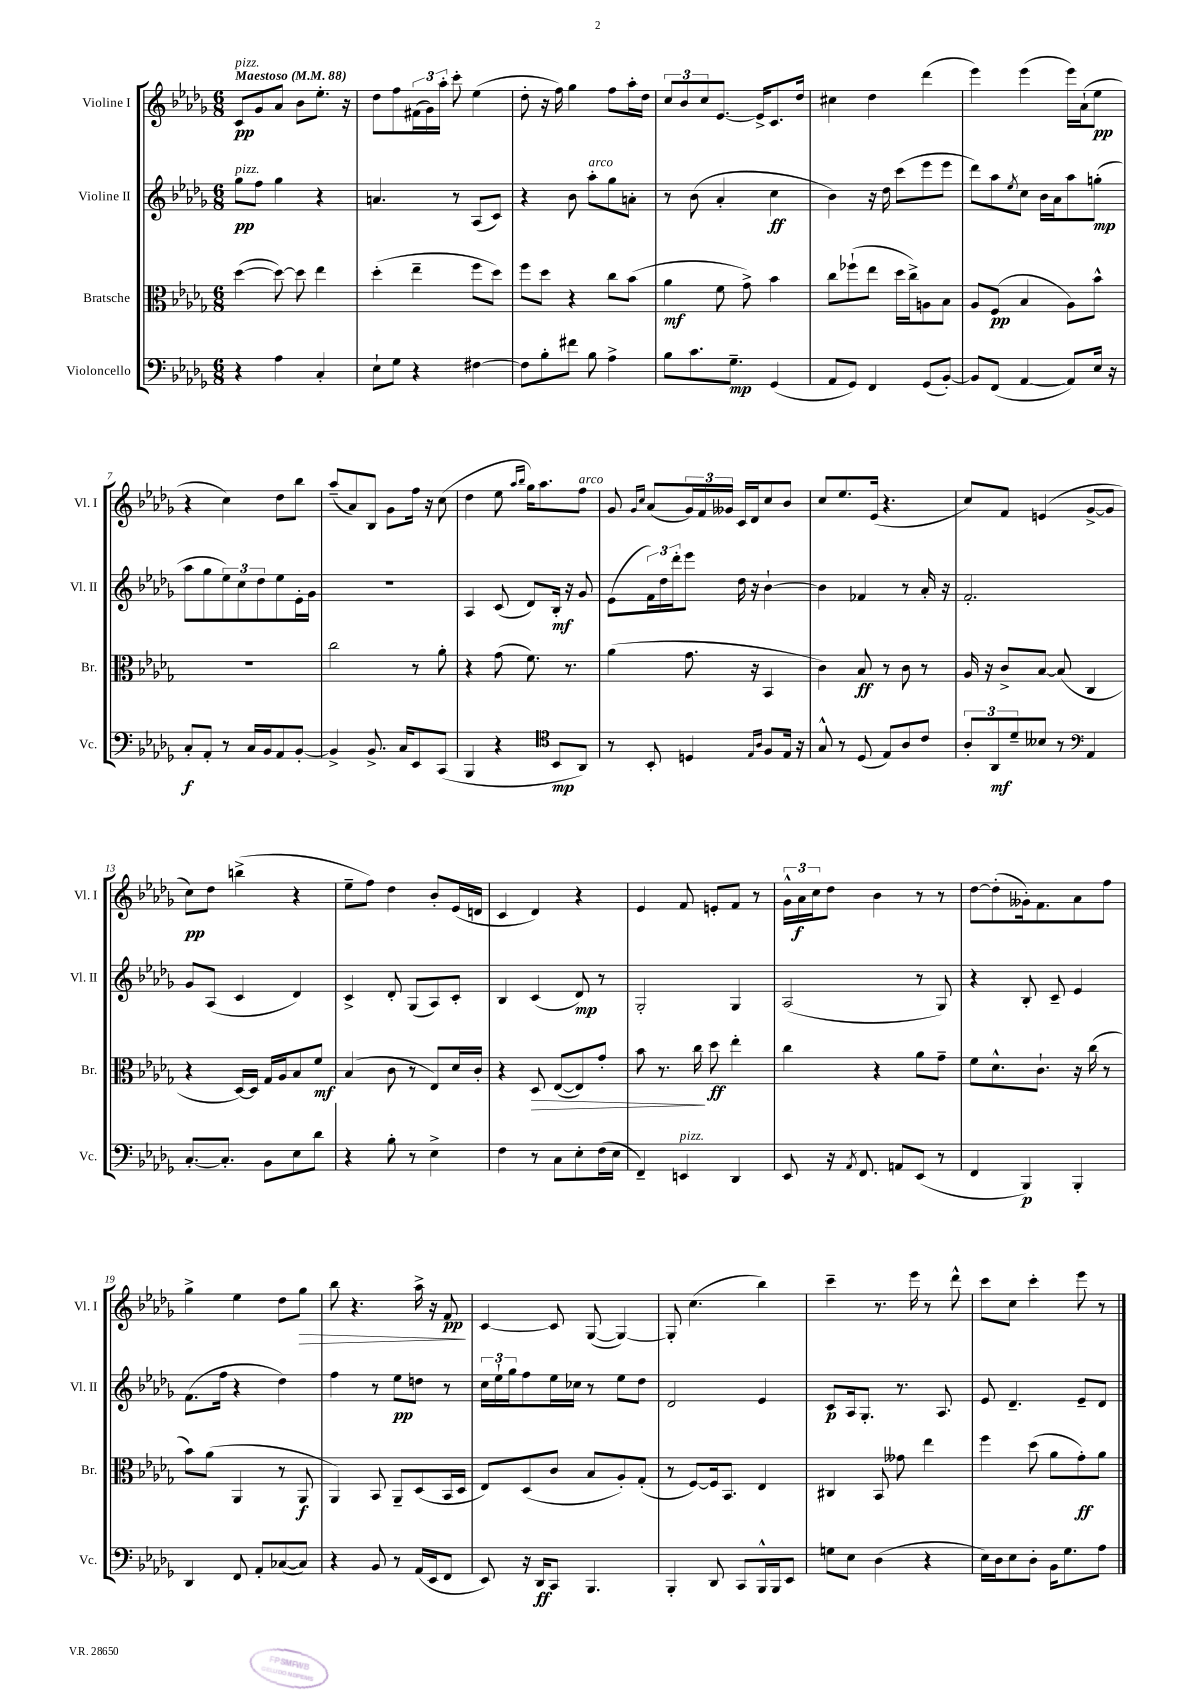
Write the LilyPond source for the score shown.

<<
\new StaffGroup <<
\new Staff = "s0" \with { instrumentName = "Violine I" shortInstrumentName = "Vl. I" } {
    \clef treble \key des \major \numericTimeSignature \time 6/8 \tempo "Maestoso" 4 = 88
    c'8\pp^\markup { \italic "pizz." } ges'8 aes'8 bes'8 ees''8.-. r16 |
    des''8 f''8 \tuplet 3/2 { fis'16( ges'16) aes''16-. } c'''8-. ees''4( |
    des''8-. r16 f''16) ges''4 f''8 aes''16-. des''16 |
    \tuplet 3/2 { c''8 bes'8 c''8 } ees'8.~ ees'16-> c'8. des''16 |
    cis''4 des''4 des'''4( |
    ees'''4) ees'''4( ees'''16) aes'16-!( ees''8\pp |
    r4 c''4) des''8 bes''8 |
    aes''8--( aes'8) bes8 ges'8 f''16 r16 c''8( |
    des''4 ees''8 \grace { aes''16 bes''16 } ges''16) aes''8. f''8^\markup { \italic "arco" } |
    ges'8 \grace { ges'16 c''16 } aes'8( \tuplet 3/2 { ges'16) f'16 geses'16 } c'16 des'16 c''8 bes'8 |
    c''8 ees''8. ees'16( r4. |
    c''8) f'8 e'4( ges'8~-> ges'8 |
    c''8\pp) des''8 b''4->( r4 |
    ees''8-- f''8) des''4 bes'8-. ees'16( d'16 |
    c'4 des'4) r4 |
    ees'4 f'8 e'8-. f'8 r8 |
    \tuplet 3/2 { ges'16-^ aes'16\f c''16 } des''8 bes'4 r8 r8 |
    des''8~ des''8-.( geses'16-.) f'8. aes'8 f''8 |
    ges''4-> ees''4 des''8 ges''8\> |
    bes''8 r4. aes''16-> r16 f'8\pp\! |
    c'4~ c'8 ges8~( ges4~) |
    ges8-. c''4.( bes''4) |
    c'''4-- r8. ees'''16 r8 des'''8-^ |
    c'''8 c''8 c'''4-. ees'''8 r8 \bar "|." |
}
\new Staff = "s1" \with { instrumentName = "Violine II" shortInstrumentName = "Vl. II" } {
    \clef treble \key des \major \numericTimeSignature \time 6/8
    ges''8\pp^\markup { \italic "pizz." } f''8 ges''4 r4 |
    a'4. r8 aes8( c'8) |
    r4 bes'8 aes''8-.^\markup { \italic "arco" } ges''8 a'8-. |
    r8 bes'8( aes'4-. c''4\ff |
    bes'4) r16 des''16 c'''8( ees'''8 ees'''8 |
    des'''8) aes''8 \acciaccatura { ees''8 } c''8 bes'16 aes'16 aes''8 g''8-.\mp( |
    aes''8 ges''8 \tuplet 3/2 { ees''8) c''8 des''8 } ees''8 ees'16-. ges'16 |
    R2. |
    aes4 c'8( des'8) bes16-.\mf r16 ges'8 |
    ees'8( \tuplet 3/2 { f'16) des''16 des'''16-. } ees'''8 des''16 r16 bes'4~-! |
    bes'4 fes'4 r8 aes'16-. r16 |
    f'2.-. |
    ges'8 aes8( c'4 des'4) |
    c'4-> des'8-. ges8( aes8) c'8-. |
    bes4 c'4( des'8\mp) r8 |
    ges2-. ges4 |
    aes2( r8 ges8) |
    r4 bes8-. c'8-- ees'4 |
    f'8.( f''16 r4 des''4) |
    f''4 r8 ees''8\pp d''8 r8 |
    \tuplet 3/2 { c''16 ees''16-! ges''16 } f''8 ees''16 ces''16 r8 ees''8 des''8 |
    des'2 ees'4 |
    c'8\p aes16 ges8.-. r8. aes8. |
    ees'8 des'4.-- ees'8-- des'8 \bar "|." |
}
\new Staff = "s2" \with { instrumentName = "Bratsche" shortInstrumentName = "Br." } {
    \clef alto \key des \major \numericTimeSignature \time 6/8
    des''4~( des''8~) des''8 ees''4 |
    des''4-.( ees''4-- f''8 des''8) |
    f''8 des''8 r4 c''8 bes'8( |
    aes'4\mf f'8 ges'8->) bes'4 |
    c''8 fes''8-!( ees''8 des''16 c''16->) a8 bes8 |
    aes8 f8\pp( bes4 aes8) bes'8-^ |
    R2. |
    c''2 r8 aes'8-. |
    r4 ges'8( f'8.) r8. |
    aes'4( ges'8. r16 bes,4 |
    c'4) bes8\ff r8 c'8 r8 |
    aes16 r16 c'8-> bes8~ bes8( c4 |
    r4 des16~) des16 ges16 aes16 bes8 f'8\mf |
    bes4( c'8 r8 ees8) des'16 c'16-. |
    r4 des8\> ees8~( ees8) ges'8-. |
    bes'8 r8. c''16\! des''8\ff ees''4-. |
    c''4 r4 aes'8 ges'8-- |
    f'8 des'8.-^ c'8.-! r16 c''16( r8 |
    bes'8) aes'8( aes,4 r8 aes,8\f |
    aes,4) bes,8 aes,8-- des8( bes,16 des16 |
    ees8) des8( c'8 bes8 aes8-.) ges8-.( |
    r8 f8~) f16 bes,8. ees4 |
    cis4 bes,8 geses'8 ees''4 |
    f''4 des''8( aes'8 ges'8-.\ff) aes'8 \bar "|." |
}
\new Staff = "s3" \with { instrumentName = "Violoncello" shortInstrumentName = "Vc." } {
    \clef bass \key des \major \numericTimeSignature \time 6/8
    r4 aes4 c4-. |
    ees8-! ges8 r4 fis4~ |
    fis8 bes8-. fis'8 bes8 aes4-> |
    bes8 c'8. ges8.--\mp ges,4( |
    aes,8 ges,8) f,4 ges,8( bes,8~-.) |
    bes,8 f,8( aes,4~ aes,8) ees16 r16 |
    c8-.\f aes,8-. r8 c16 bes,16 aes,8 bes,8~-. |
    bes,4-> bes,8.-> c16 ees,8 c,8( |
    bes,,4 r4 \clef tenor bes,8\mp aes,8) |
    r8 bes,8-. d4 \grace { ees16 aes16 } f8 ees16 r16 |
    ges8-^ r8 des8( ees8) aes8 c'8 |
    \tuplet 3/2 { aes8-. aes,8\mf des'8-- } beses8 r8 \clef bass aes,4 |
    c8.~-. c8.-. bes,8 ees8 des'8 |
    r4 bes8-. r8 ees4-> |
    f4 r8 c8 ees8-. f16( ees16 |
    f,4--) e,4^\markup { \italic "pizz." } des,4 |
    ees,8 r16 \acciaccatura { aes,8 } f,8. a,8 ees,8( r8 |
    f,4 bes,,4\p) bes,,4-. |
    des,4 f,8 aes,8-. ces8~( ces8) |
    r4 bes,8 r8 aes,16( ees,16 f,8 |
    ees,8) r16 des,16\ff c,8 bes,,4. |
    bes,,4-. des,8 c,8 bes,,16-^ bes,,16 ees,8 |
    g8 ees8 des4( r4 |
    ees16) des16 ees8 des8-. bes,16 ges8. aes8 \bar "|." |
}
>>
>>
